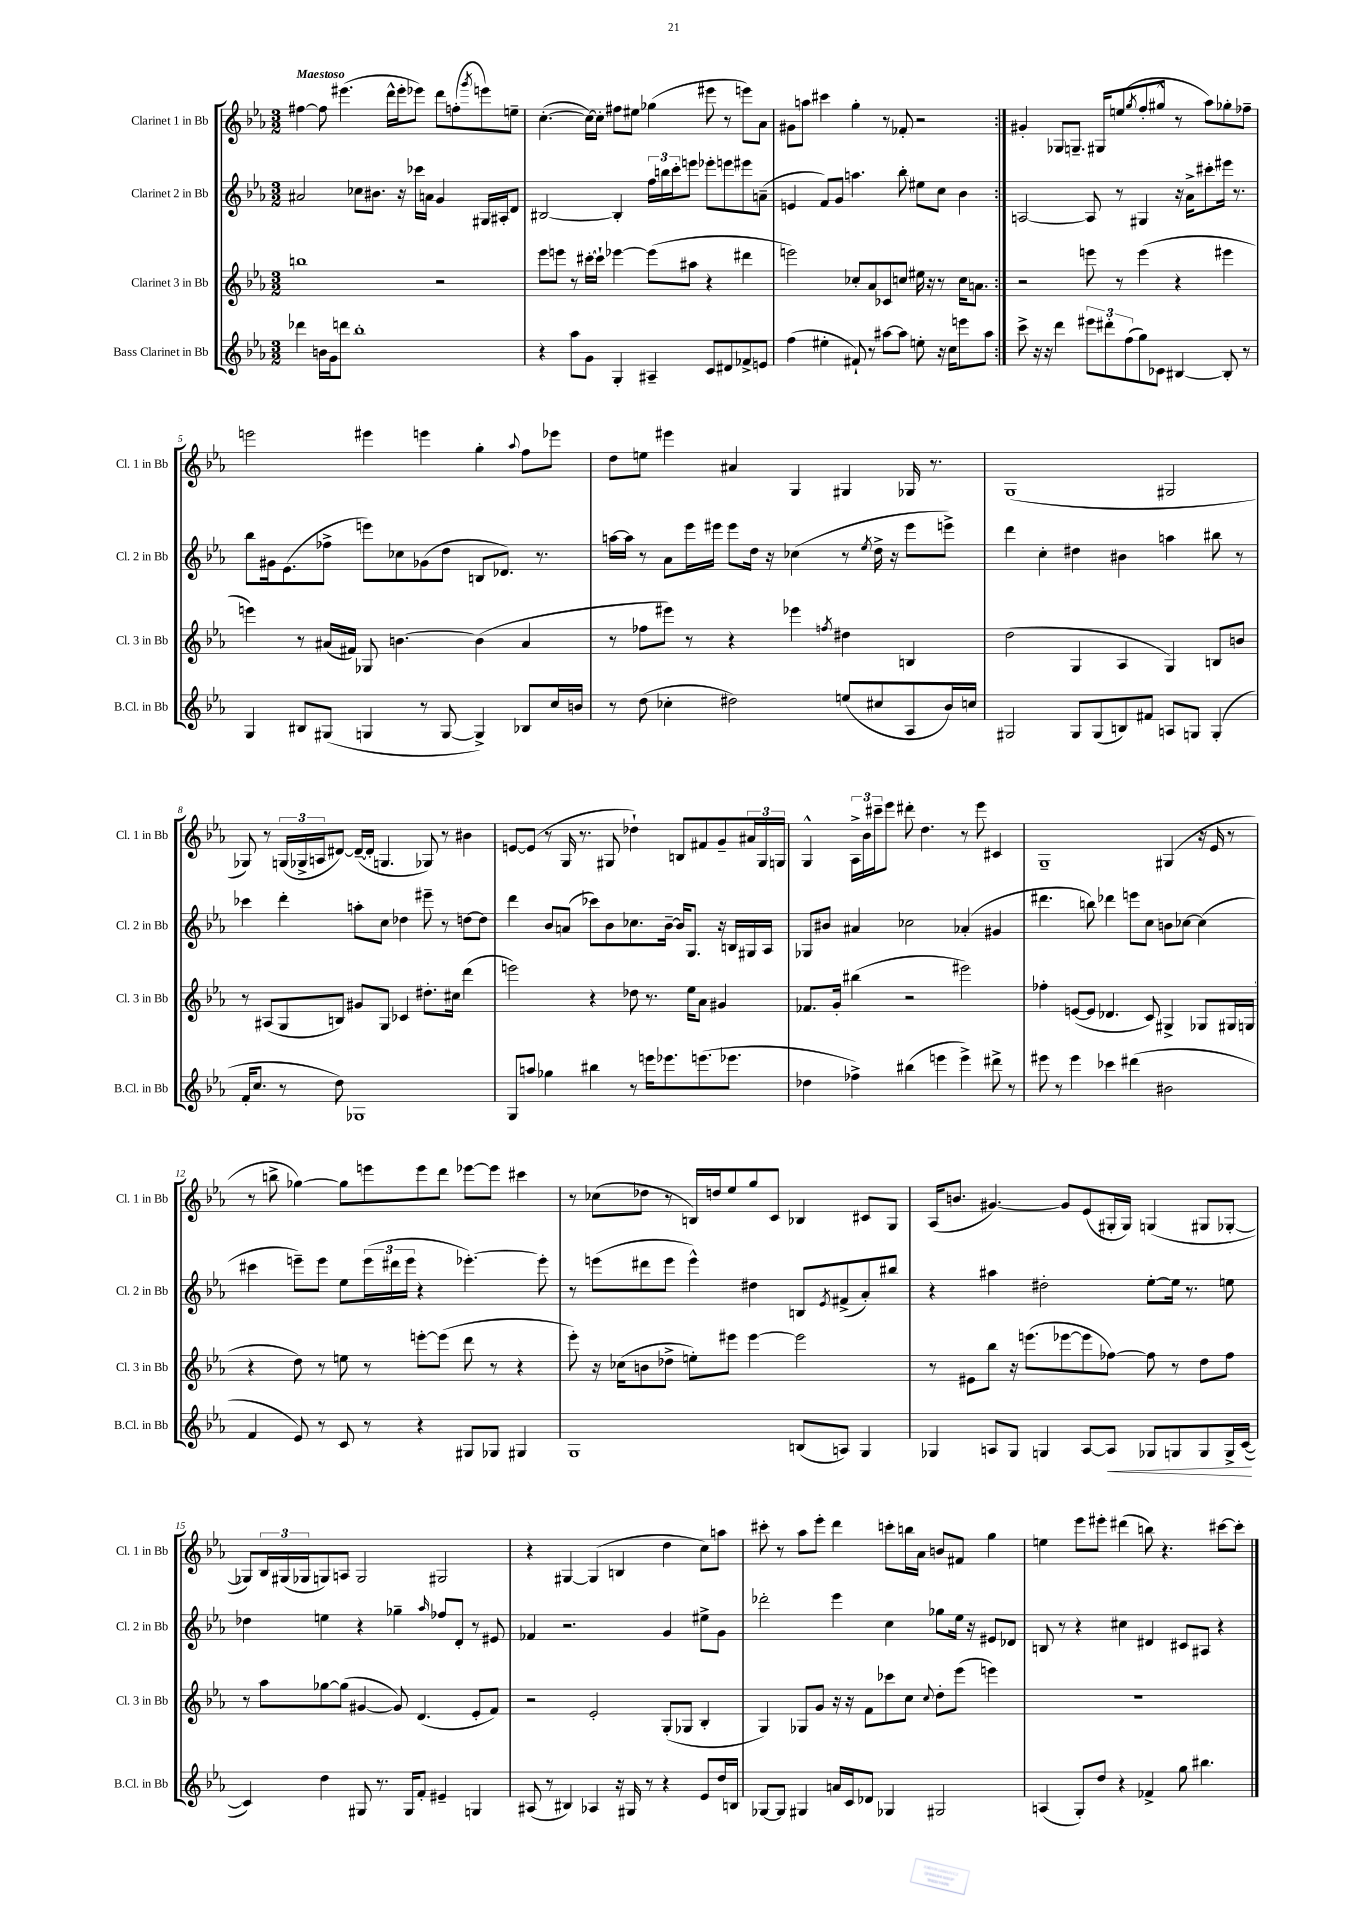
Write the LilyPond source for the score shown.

<<
\new StaffGroup <<
\new Staff = "s0" \with { instrumentName = "Clarinet 1 in Bb" shortInstrumentName = "Cl. 1 in Bb" } {
    \clef treble \key ees \major \numericTimeSignature \time 3/2 \tempo "Maestoso"
    \repeat volta 2 { fis''4~ fis''8 eis'''4.( d'''16-^ eis'''16-. ees'''8) d'''8 f''8-.( \acciaccatura { g'''8 } e'''8) e''8-- |
    c''4.~-.( c''16~) c''16-. fis''8 eis''8 ges''4( eis'''8 r8 e'''8) aes'8 |
    gis'8 a''8 cis'''4 g''4-. r8 fes'8-. r2 | }
    gis'4-. ges8 g8.-- gis16 e''8( \acciaccatura { g''8 } f''8-. gis''8-^ r8 aes''8) ges''8-. fes''8-- |
    e'''2 eis'''4 e'''4 g''4-. \appoggiatura { aes''8 } f''8 ees'''8 |
    d''8 e''8 eis'''4 ais'4 g4 gis4 ges16 r8. |
    g1( gis2 |
    ges8) r8 \tuplet 3/2 { g16( ges16-> a16 } dis'8~) dis'16~--( dis'16-. g4. ges8) r8 bis'4 |
    e'8~ e'8( r8 g16 r8. gis8 des''4-!) b8 fis'8 g'8-- \tuplet 3/2 { ais'16 gis16 g16 } |
    g4-^ \tuplet 3/2 { aes16-> bes'16 cis'''16-- } ees'''8 dis'''8-. d''4. r8 ees'''8 cis'4 |
    g1-- gis4( r16 ees'16 r8 |
    r8 b''8-> ges''4~) ges''8 e'''8 e'''8 d'''8 ees'''8~ ees'''8 cis'''4 |
    r8 ces''8( des''8 r8 b16) d''16 ees''8 g''8 c'8 bes4 cis'8 g8 |
    aes16( b'8. gis'4.~) gis'8 ees'8( gis16-. gis16) g4( gis8 ges8~-. |
    ges8) \tuplet 3/2 { bes16 gis16( ges16 } g8) a8 g2 gis2 |
    r4 gis4~ gis4( b4 d''4 c''8) a''8 |
    cis'''8-. r8 aes''8 ees'''8-. d'''4 c'''8-. b''16 aes'16 b'8 fis'8 g''4 |
    e''4 ees'''8 eis'''8-. dis'''4( b''8) r4. cis'''8~ cis'''8-. \bar "|." |
}
\new Staff = "s1" \with { instrumentName = "Clarinet 2 in Bb" shortInstrumentName = "Cl. 2 in Bb" } {
    \clef treble \key ees \major \numericTimeSignature \time 3/2
    \repeat volta 2 { ais'2 ces''8 bis'8. r16 ces'''16 a'16 g'4 gis16 ais16-. d'8 |
    bis2~ bis4-. \tuplet 3/2 { f''16 b''16 c'''16-. } e'''8 ees'''8-. e'''8 eis'''8 a'8--( |
    e'4 f'8) g'8 a''4. bes''8-. eis''8 c''8 bes'4 | }
    a2~ a8 r8 gis4 r16 aes'16-> cis'''8-. eis'''16 r8. |
    bes''8 gis'16 ees'8.( fes''8-> e'''8) ces''8 ges'8( d''8 b8 des'8.) r8. |
    a''16~ a''16 r8 aes'8 ees'''16 eis'''16 eis'''8 d''16 r16 ces''4( r8 \acciaccatura { ees''8 } d''16-> r16 eis'''8 e'''8->) |
    d'''4 c''4-. dis''4 bis'4 a''4 bis''8 r8 |
    ces'''4 d'''4-. a''8-. c''8 des''4 eis'''8-- r8 d''8~ d''8 |
    d'''4 bes'8 a'8( ces'''8) bes'8 ces''8. bes'16~-- bes'16 g8. r16 b16 gis16 aes16 |
    ges8 bis'8 ais'4 ces''2 aes'4-.( gis'4 |
    dis'''4. b''8) des'''4 e'''8 c''8 b'8 ces''8~ ces''4( |
    cis'''4 e'''8--) e'''8 ees''8 \tuplet 3/2 { e'''16( dis'''16 e'''16 } r4 ees'''4.~-.) ees'''8-. |
    r8 e'''8( dis'''8 e'''8 e'''4-^) dis''4 b8 \acciaccatura { ees'8 } fis'8->( aes'8-.) bis''8 |
    r4 ais''4 dis''2-. ees''8~-. ees''16 r8. e''8 |
    des''4 e''4 r4 ges''4-- \grace { aes''16 } fes''8 d'8-. r8 eis'8 |
    fes'4 r2. g'4 eis''8-> g'8 |
    des'''2-. ees'''4 c''4 ges''8 ees''16 r16 eis'8 des'8 |
    b8 r8 r4 cis''4 dis'4 cis'8 ais8 r4 \bar "|." |
}
\new Staff = "s2" \with { instrumentName = "Clarinet 3 in Bb" shortInstrumentName = "Cl. 3 in Bb" } {
    \clef treble \key ees \major \numericTimeSignature \time 3/2
    \repeat volta 2 { b''1 r2 |
    ees'''8 e'''8 r8 cis'''16~-. cis'''16-! ees'''4~ ees'''8( ais''8 r4 dis'''4 |
    e'''2) ces''8-. aes'8 ces'8 c''8 eis''16 r16 r8 c''16 a'8. | }
    r2 e'''8 r8 e'''4( r4 eis'''4 |
    e'''4) r8 ais'16( fis'16) ges8 b'4.~ b'4( ais'4 |
    r8 fes''8 eis'''8) r8 r4 ees'''4 \acciaccatura { f''8 } dis''4 b4 |
    d''2( g4 aes4 g4) b8 b'8 |
    r8 ais8( g8 b8) gis'8 g8 ces'4 dis''8.-. cis''16 d'''4( |
    e'''2) r4 des''8 r8. ees''16 aes'8 gis'4 |
    fes'8. g'16-. bis''4( r2 eis'''2) |
    fes''4-. e'8~( e'8 des'4. c'8) gis4-> ges8 gis16 g16( |
    r4 d''8) r8 e''8 r8 e'''8~-. e'''8( d'''8 r8 r4 |
    ees'''8-.) r16 ces''16( b'8 des''8-> e''8-.) eis'''8 eis'''4~ eis'''2 |
    r8 eis'8 bes''8 r16 e'''8.( ees'''8~ ees'''8 fes''8~) fes''8 r8 d''8 fes''8 |
    r8 aes''8 ges''8~ ges''8( gis'4~ gis'8) d'4.( ees'8-. f'8) |
    r2 ees'2-. g8-.( ges8 bes4-. |
    g4) ges8 g'8 r16 r16 f'8 ces'''8 c''8 \appoggiatura { c''8 } d''8-. ees'''8( e'''4) |
    R1. \bar "|." |
}
\new Staff = "s3" \with { instrumentName = "Bass Clarinet in Bb" shortInstrumentName = "B.Cl. in Bb" } {
    \clef treble \key ees \major \numericTimeSignature \time 3/2
    \repeat volta 2 { des'''4 b'16 g'16 d'''8 bes''1-. |
    r4 aes''8 g'8 g4-. ais4-- c'8 dis'8 fes'8-> e'8 |
    f''4( eis''4-. fis'8-!) r8 ais''8~ ais''8 e''8-. r16 c''16 e'''8 ais''8 | }
    c'''8-> r16 r16 d'''4 \tuplet 3/2 { eis'''8 dis'''8-. f''8( } g''8) ces'8 bis4~ bis8-. r8 |
    g4 bis8 gis8( g4 r8 g8~ g4->) bes8 c''16 b'16 |
    r8 d''8( ces''4-. dis''2) e''8( cis''8 aes8 bes'16) c''16 |
    gis2 gis8 gis8( b8) fis'8 a8 g8 g4-.( |
    f'16-. c''8. r8 d''8) ges1 |
    g8 a''8 ges''4 bis''4 r8 e'''16 ees'''8. e'''8.( ees'''8. |
    des''4 fes''4->) bis''4( e'''4 e'''4->) dis'''8-> r8 |
    eis'''8 r8 eis'''4 ces'''4 dis'''4( bis'2 |
    f'4 ees'8) r8 c'8 r8 r4 gis8 ges8 gis4 |
    g1 b8( a8) g4 |
    ges4 a8 ges8 g4 a8~ a8\< ges8 g8 g8 g16-> c'16~\!( |
    c'4) d''4 gis8 r8. gis16 f'8-. eis'4-- g4 |
    ais8( r8 bis4) aes4 r16 gis16 r8 r4 ees'8 d''16 b16 |
    ges8~ ges8 gis4 a'16 c'16 des'8 ges4 gis2 |
    a4( g8-.) d''8 r4 fes'4-> g''8 bis''4. \bar "|." |
}
>>
>>
